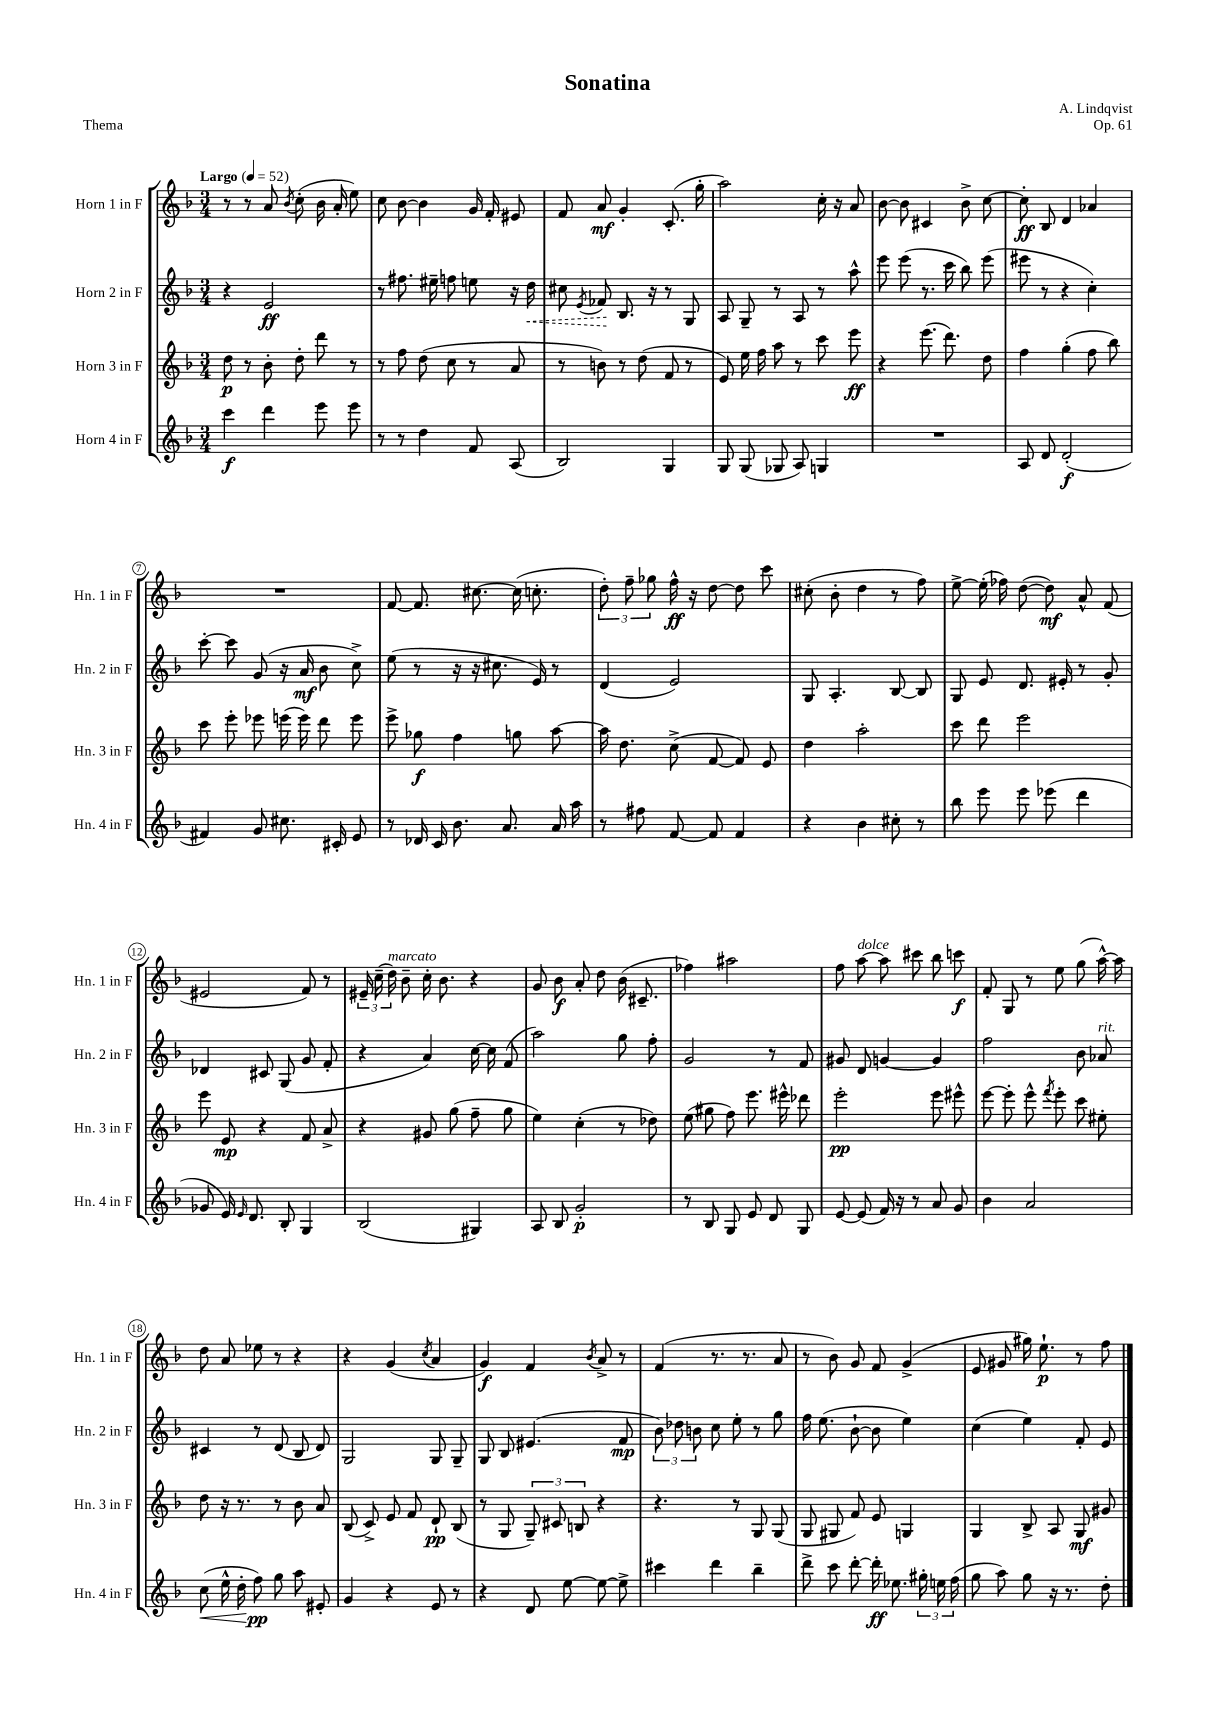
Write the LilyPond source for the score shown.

\header { title = "Sonatina" composer = "A. Lindqvist" opus = "Op. 61" piece = "Thema" }
<<
\new StaffGroup <<
\new Staff = "s0" \with { instrumentName = "Horn 1 in F" shortInstrumentName = "Hn. 1 in F" } {
    \clef treble \key f \major \numericTimeSignature \time 3/4 \tempo "Largo" 4 = 52
    \autoBeamOff r8 r8 a'8 \acciaccatura { bes'8 } c''8-.( bes'16 a'16-. e''8) |
    c''8 bes'8~ bes'4 g'16 f'16-. eis'8 |
    f'8 a'8\mf g'4-. c'8.-.( g''16-. |
    a''2) c''16-. r16 a'8 |
    bes'8~ bes'8 cis'4 bes'8-> c''8~ |
    c''8-.\ff bes8 d'4 aes'4 |
    R2. |
    f'8~ f'8. cis''8.~ cis''16( c''8.-. |
    \tuplet 3/2 { d''8-.) f''8-- ges''8 } f''16-^\ff r16 d''8~ d''8 c'''8 |
    cis''8-.( bes'8-. d''4 r8 f''8) |
    e''8~-> e''16-.( fes''16) d''8~( d''8\mf) a'8-^ f'8( |
    eis'2 f'8) r8 |
    \tuplet 3/2 { eis'16-- c''16--( d''16^\markup { \italic "marcato" }) } bes'8-- c''16-. bes'8. r4 |
    g'8 bes'8\f a'8-. d''8 bes'16( cis'8.-- |
    fes''4) ais''2 |
    f''8 a''8~^\markup { \italic "dolce" } a''8 cis'''8 bes''8 c'''8\f |
    f'8-. g8 r8 e''8 g''8( a''16~-^) a''16 |
    d''8 a'8 ees''8 r8 r4 |
    r4 g'4( \acciaccatura { c''8 } a'4 |
    g'4\f) f'4 \acciaccatura { bes'8 } a'8-> r8 |
    f'4( r8. r8. a'8 |
    r8 bes'8) g'8 f'8 g'4->( |
    e'8 gis'8 gis''16) e''8.-!\p r8 f''8 \bar "|." |
}
\new Staff = "s1" \with { instrumentName = "Horn 2 in F" shortInstrumentName = "Hn. 2 in F" } {
    \clef treble \key f \major \numericTimeSignature \time 3/4
    \autoBeamOff r4 e'2\ff |
    r8 fis''8. eis''16-- f''8 e''8 r16 \once \override Hairpin.style = #'dashed-line d''16\< |
    cis''8 \acciaccatura { e'8 } fes'8\! bes8. r16 r8 g8 |
    a8 g8-- r8 a8 r8 a''8-^ |
    e'''8 e'''8( r8. c'''16 bes''8) e'''8( |
    eis'''8 r8 r4 c''4-.) |
    c'''8~-. c'''8 g'8( r16 a'16\mf bes'8 c''8->) |
    e''8( r8 r16 r16 cis''8. e'16) r8 |
    d'4( e'2) |
    g8 a4.-. bes8~ bes8 |
    g8 e'8 d'8. eis'16-. r8 g'8-. |
    des'4 cis'8 g8( g'8 f'8-. |
    r4 a'4) c''16~ c''16 f'8( |
    a''2) g''8 f''8-. |
    g'2 r8 f'8 |
    gis'8 d'8 g'4~ g'4 |
    f''2 bes'8 aes'8^\markup { \italic "rit." } |
    cis'4 r8 d'8( bes8 d'8) |
    g2 g8 g8-- |
    g8 bes8 eis'4.( f'8\mp |
    \tuplet 3/2 { bes'8) des''8 b'8 } c''8 e''8-. r8 g''8 |
    f''16 e''8.( bes'8~-! bes'8 e''4) |
    c''4( e''4) f'8-. e'8 \bar "|." |
}
\new Staff = "s2" \with { instrumentName = "Horn 3 in F" shortInstrumentName = "Hn. 3 in F" } {
    \clef treble \key f \major \numericTimeSignature \time 3/4
    \autoBeamOff d''8\p r8 bes'8-. d''8-. d'''8 r8 |
    r8 f''8 d''8( c''8 r8 a'8 |
    r8 b'8) r8 d''8( f'8 r8 |
    e'8) e''16 f''16 a''8 r8 c'''8 e'''8\ff |
    r4 e'''8.( d'''8.) d''8 |
    f''4 g''4-.( f''8 bes''8) |
    c'''8 e'''8-. ees'''8 e'''16( e'''16) d'''8 e'''8 |
    e'''8-> ges''8\f f''4 g''8 a''8~ |
    a''16 d''8. c''8->( f'8~ f'8) e'8 |
    d''4 a''2-. |
    c'''8 d'''8 e'''2 |
    e'''8 e'8\mp r4 f'8 a'8-> |
    r4 gis'8 g''8( f''8-- g''8 |
    e''4) c''4-.( r8 des''8) |
    e''8( gis''8 f''8) e'''8. eis'''16-^ des'''8 |
    e'''2-.\pp e'''8 eis'''8-^ |
    e'''8~ e'''8-. e'''8-^ \acciaccatura { f'''8 } e'''8-. c'''8 eis''8-. |
    d''8 r16 r8. r8 bes'8 a'8 |
    bes8( c'8->) e'8 f'8 d'8-!\pp bes8( |
    r8 g8 \tuplet 3/2 { g8--) cis'8 b8 } r4 |
    r4. r8 g8 g8( |
    g8 gis8 f'8) e'8 g4 |
    g4 bes8-> a8 g8\mf gis'8 \bar "|." |
}
\new Staff = "s3" \with { instrumentName = "Horn 4 in F" shortInstrumentName = "Hn. 4 in F" } {
    \clef treble \key f \major \numericTimeSignature \time 3/4
    \autoBeamOff c'''4\f d'''4 e'''8 e'''8 |
    r8 r8 d''4 f'8 a8( |
    bes2) g4 |
    g8 g8( ges8 a8) g4 |
    R2. |
    a8 d'8 d'2-.\f( |
    fis'4) g'8 cis''8. cis'16-. e'8 |
    r8 des'16 c'16 bes'8. a'8. a'16 a''16 |
    r8 fis''8 f'8~ f'8 f'4 |
    r4 bes'4 cis''8-. r8 |
    bes''8 e'''8 e'''8 ees'''8( d'''4 |
    ges'8 e'16) \grace { e'16 } d'8. bes8-. g4 |
    bes2( gis4) |
    a8 bes8 g'2-.\p |
    r8 bes8 g8 e'8 d'8 g8 |
    e'8~ e'8( f'16) r16 r8 a'8 g'8 |
    bes'4 a'2 |
    c''8\<( e''16-^ d''16-.\! f''8\pp) g''8 a''8 eis'8-. |
    g'4 r4 e'8 r8 |
    r4 d'8 e''8~ e''8~ e''8-> |
    cis'''4 d'''4 bes''4-- |
    d'''8-> c'''8 d'''8~-. d'''16-.\ff ees''8. \tuplet 3/2 { gis''16-. e''16 f''16( } |
    g''8 a''8) g''8 r16 r8. d''8-. \bar "|." |
}
>>
>>
\layout { \context { \Score \override BarNumber.stencil = #(make-stencil-circler 0.1 0.3 ly:text-interface::print) } }
